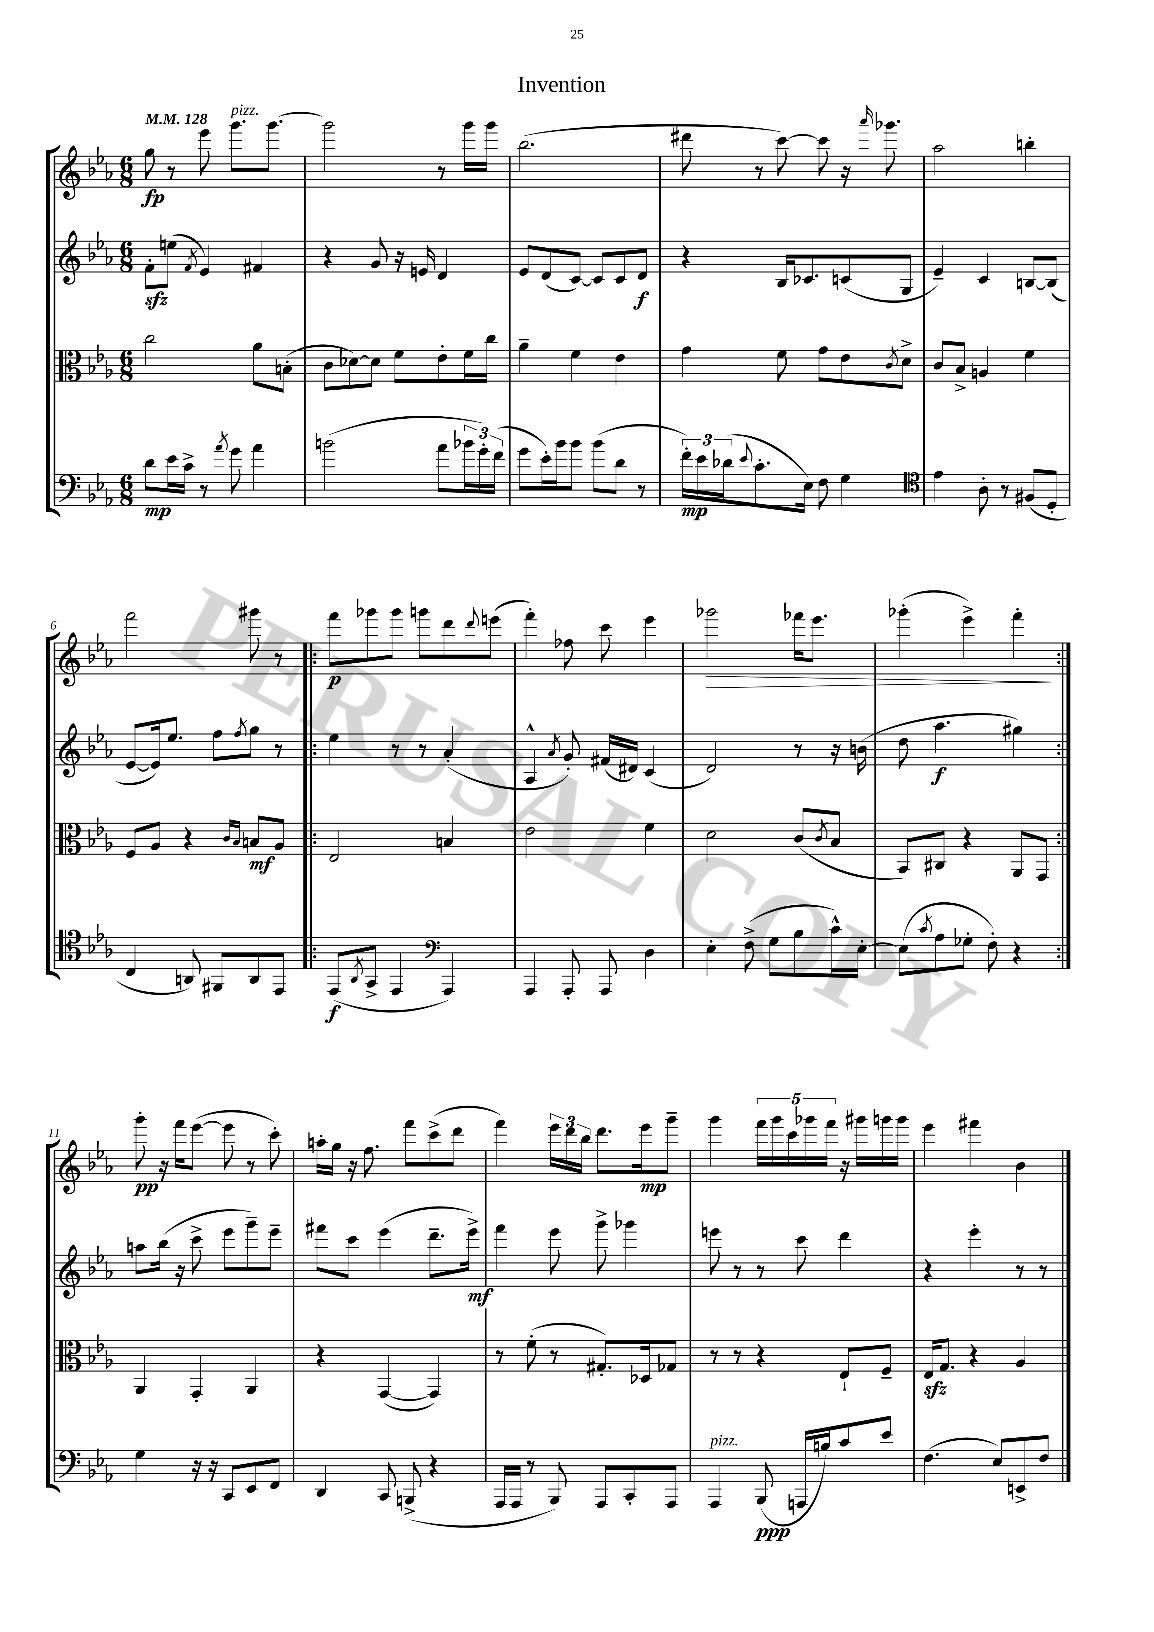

**kern	**kern	**kern	**kern
*staff4	*staff3	*staff2	*staff1
*clefF4	*clefC3	*clefG2	*clefG2
*k[b-e-a-]	*k[b-e-a-]	*k[b-e-a-]	*k[b-e-a-]
*M6/8	*M6/8	*M6/8	*M6/8
*MM128	*MM128	*MM128	*MM128
8d	2cc	8f'	8gg
16e-	.	(8ee	8r
16c^	.	.	.
.	.	8qf	.
8r	.	4e-)	8eee-
8qa-	.	.	.
8g	.	.	8.ggg
4a-	8a-	4f#	.
.	.	.	[8.ggg
.	(8B'	.	.
=	=	=	=
(2b	8c	4r	2ggg]
.	[8d-)	.	.
.	8d-]	8g	.
.	8f	16r	.
.	.	16e	.
8a-	8e-'	4d	8r
24b-	16f	.	16ggg
24g')	.	.	.
.	16cc	.	16ggg
(24f	.	.	.
=	=	=	=
8g	4a-~	8e-	(2.bb-
16e-')	.	(8d	.
16b-	.	.	.
8b-	4f	[8c)	.
(8b-	.	8c]	.
8d	4e-	8c	.
8r	.	8d	.
=	=	=	=
24f')	4g	4r	8ddd#
24e-	.	.	.
(24d-	.	.	.
8qqe-	.	.	.
8.c'	.	.	8r
.	8f	16B-	[8ccc)
16E-)	.	8.c-	.
8F	8g	.	8ccc]
4G	8e-	(8c	16r
.	.	.	16qqaaa-
.	.	.	8.ggg-
.	8qc	.	.
.	8d^	8G	.
=	=	=	=
*clefC4	*	*	*
4e-	8c	4e-~)	2aa-
.	8B-^	.	.
8A-'	4A	4c	.
8r	.	.	.
(8F#	4f	[8B	4bb'
8D'	.	(8B]	.
=	=	=	=
4C	8F	[8e-	2fff
.	8A-	16e-])	.
.	.	8.ee-	.
8AA)	4r	.	.
8FF#	.	8ff	.
.	16qqc	.	.
.	16qqB-	8qff	.
8AA	8B	8gg	8ggg#
8EE-	8A-	8r	8r
=!|:	=!|:	=!|:	=!|:
(8EE-	2E-	4ee-	8fff
8qAA-	.	.	.
8GG^	.	.	8ggg-
4EE-	.	8r	8ggg-
.	.	8r	8ggg
*clefF4	*	*	*
4AAA-)	4B	(4a-'	8ddd
.	.	.	8qqddd
.	.	.	(8eee
=	=	=	=
4AAA-	2e-	4A-^^	4fff')
.	.	8qa-	.
8AAA-'	.	8g')	8ff-
8AAA-	.	(16f#	8ccc
.	.	16d#)	.
4D	4f	(4c	4eee-
=	=	=	=
4E-'	2d	2d)	2ggg-
(8F^	.	.	.
8G	.	.	.
8B-	(8c	8r	16fff-
.	.	.	8.eee-
.	8qc	.	.
16c^^)	8B-	16r	.
[16E-'	.	(16b	.
=	=	=	=
(8E-]	8BB-)	8dd	(4ggg-'
8qc	.	.	.
8A-	8C#	4.aa-	.
8G-'	4r	.	4eee-^)
8F')	.	.	.
4r	8AA-	4gg#)	4fff'
.	8GG	.	.
=:|!	=:|!	=:|!	=:|!
4G	4AA-	8aa	8ggg'
.	.	(16bb-	16r
.	.	16r	16fff
16r	4GG'	8ccc^	([8eee-
16r	.	.	.
8CC	.	8eee-	8eee-]
8EE-	4AA-	8ggg~)	8r
8FF	.	8eee-~	8ccc')
=	=	=	=
4DD	4r	8fff#	16aa'
.	.	.	16gg
.	.	8ccc	16r
.	.	.	8.ff
8CC	([4GG	(4eee-	.
(8BBB^	.	.	8fff
4r	4GG])	8.ddd~	(8ccc^
.	.	.	8ddd
.	.	16eee-^)	.
=	=	=	=
16AAA-	8r	4fff	4fff)
16AAA-	.	.	.
8r	(8f'	.	.
8BBB-)	8r	8eee-	24eee-
.	.	.	24ddd
.	.	.	24bb-
8AAA-	8.G#')	8ggg^	8.ddd
8CC'	.	4ggg-	.
.	16D-	.	16eee-
8AAA-	8G-	.	8ggg~
=	=	=	=
4AAA-	8r	8eee	4ggg
.	8r	8r	.
(8BBB-	4r	8r	20fff
.	.	.	20ggg
.	.	.	20ccc
16AAA	.	8ccc	.
.	.	.	20ggg-
16B)	.	.	.
.	.	.	20fff
8c	8E-`	4ddd	16r
.	.	.	16ggg#
8e-	8F~	.	16ggg
.	.	.	16ggg
=	=	=	=
(4.F	16E-	4r	4eee-
.	8.G	.	.
.	4r	4eee-'	4fff#
8E-)	.	.	.
8EE^	4A-	8r	4b-
8F	.	8r	.
==	==	==	==
*-	*-	*-	*-
